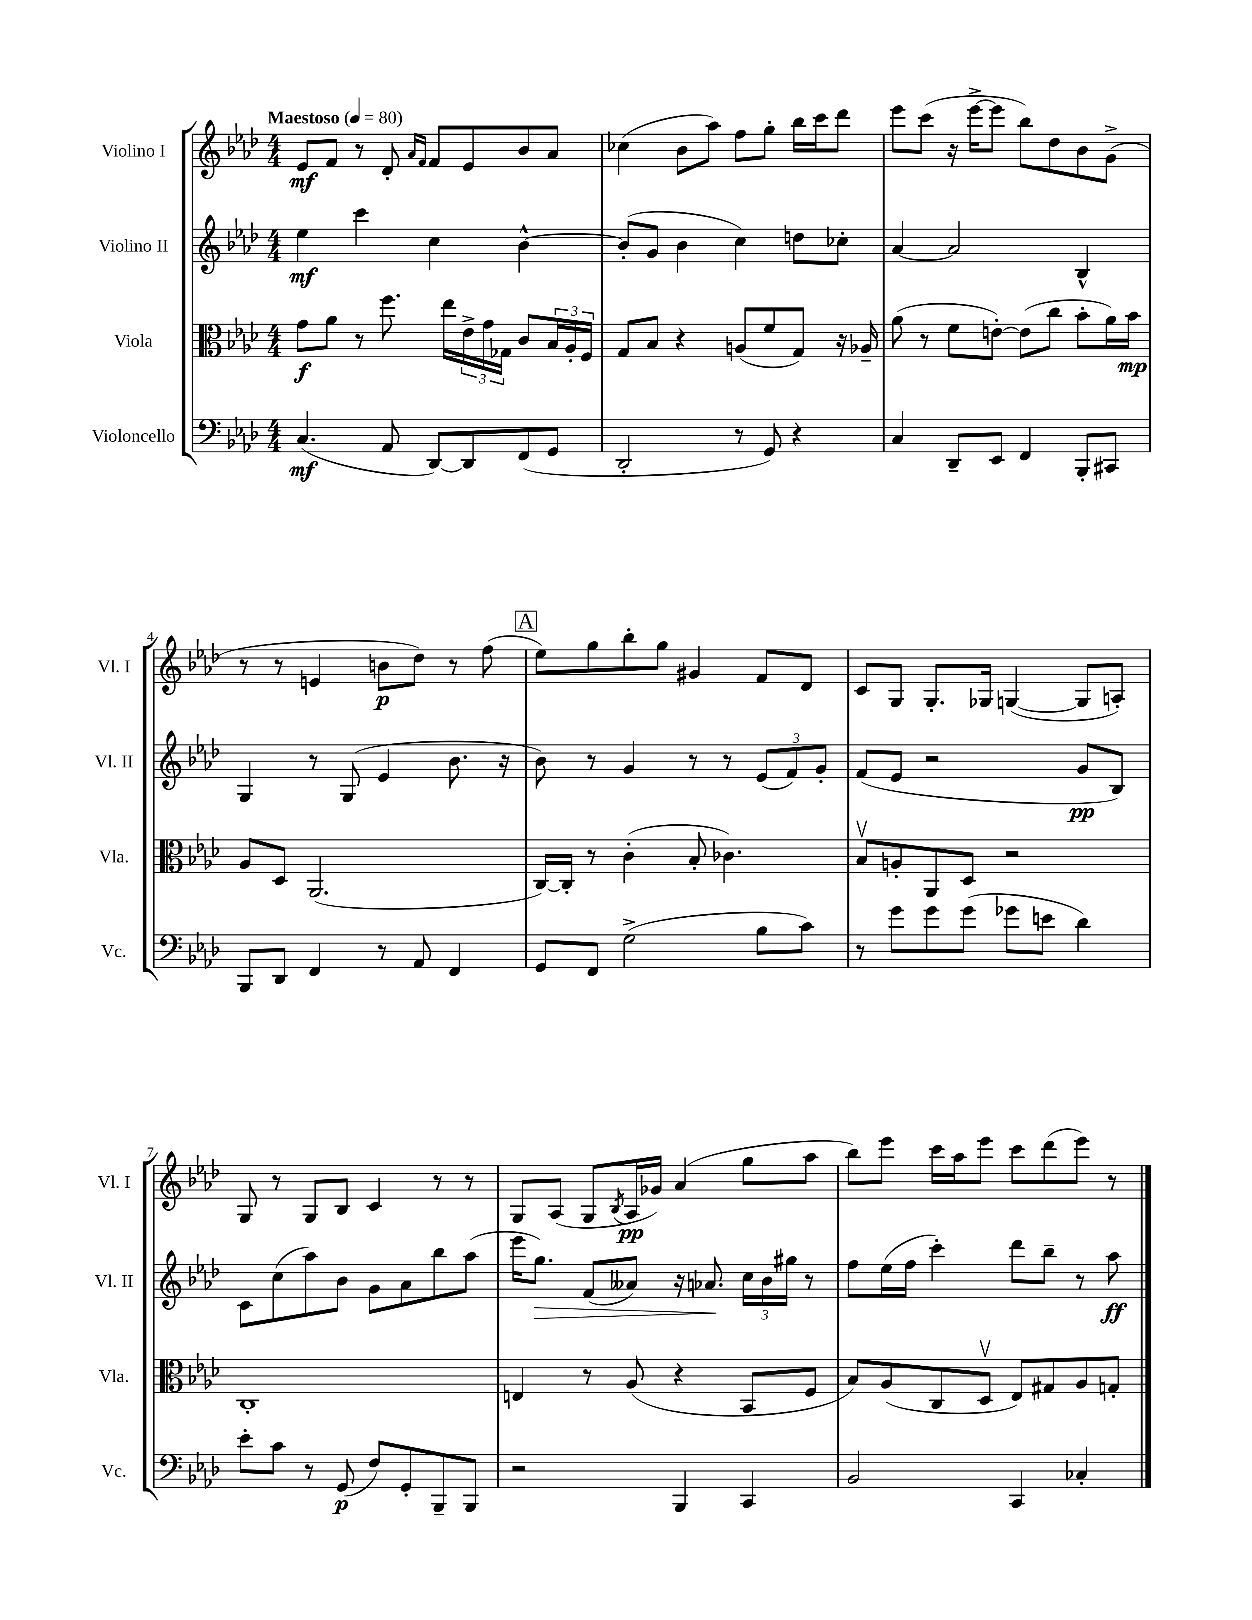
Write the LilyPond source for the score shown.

<<
\new StaffGroup <<
\new Staff = "s0" \with { instrumentName = "Violino I" shortInstrumentName = "Vl. I" } {
    \clef treble \key aes \major \numericTimeSignature \time 4/4 \tempo "Maestoso" 4 = 80
    ees'8\mf f'8 r8 des'8-. \grace { aes'16 f'16 } f'8 ees'8 bes'8 aes'8 |
    ces''4( bes'8 aes''8) f''8 g''8-. bes''16 c'''16 des'''8 |
    ees'''8 c'''8( r16 ees'''16~-> ees'''8 bes''8) des''8 bes'8 g'8->( |
    r8 r8 e'4 b'8\p des''8) r8 f''8( |
    \mark \markup { \box "A" } ees''8) g''8 bes''8-. g''8 gis'4 f'8 des'8 |
    c'8 g8 g8.-. ges16 g4~( g8 a8-.) |
    g8 r8 g8 bes8 c'4 r8 r8 |
    g8 aes8( g8 \acciaccatura { bes8 } aes16\pp ges'16) aes'4( g''8 aes''8 |
    bes''8) ees'''8 c'''16 aes''16 ees'''8 c'''8 des'''8( ees'''8) r8 \bar "|." |
}
\new Staff = "s1" \with { instrumentName = "Violino II" shortInstrumentName = "Vl. II" } {
    \clef treble \key aes \major \numericTimeSignature \time 4/4
    ees''4\mf c'''4 c''4 bes'4~-^ |
    bes'8-.( g'8 bes'4 c''4) d''8 ces''8-. |
    aes'4~ aes'2 bes4-^ |
    g4 r8 g8( ees'4 bes'8. r16 |
    \mark \markup { \box "A" } bes'8) r8 g'4 r8 r8 \tuplet 3/2 { ees'8( f'8) g'8-. } |
    f'8( ees'8 r2 g'8\pp bes8) |
    c'8 c''8( aes''8) bes'8 g'8 aes'8 bes''8 aes''8( |
    ees'''16 g''8.\>) f'8( aeses'8) r16 aes'8.\! \tuplet 3/2 { c''16 bes'16 gis''16 } r8 |
    f''8 ees''16( f''16 c'''4-.) des'''8 bes''8-- r8 aes''8\ff \bar "|." |
}
\new Staff = "s2" \with { instrumentName = "Viola" shortInstrumentName = "Vla." } {
    \clef alto \key aes \major \numericTimeSignature \time 4/4
    g'8\f aes'8 r8 f''8. ees''16 \tuplet 3/2 { ees'16-> g'16 ges16 } c'8 \tuplet 3/2 { bes16 aes16-. f16 } |
    g8 bes8 r4 a8( f'8 g8) r16 aes16-- |
    aes'8( r8 f'8 e'8~-.) e'8( c''8 bes'8-. aes'16) bes'16\mp |
    aes8 des8 aes,2.( |
    \mark \markup { \box "A" } c16~) c16-. r8 c'4-.( bes8-. ces'4.) |
    bes8\upbow a8-. aes,8 des8 r2 |
    c1-. |
    e4 r8 aes8( r4 bes,8 f8 |
    bes8) aes8( c8 des8\upbow ees8) gis8 aes8 g8-. \bar "|." |
}
\new Staff = "s3" \with { instrumentName = "Violoncello" shortInstrumentName = "Vc." } {
    \clef bass \key aes \major \numericTimeSignature \time 4/4
    c4.\mf( aes,8 des,8~) des,8 f,8( g,8 |
    des,2-. r8 g,8) r4 |
    c4 des,8-- ees,8 f,4 bes,,8-. cis,8 |
    bes,,8 des,8 f,4 r8 aes,8 f,4 |
    \mark \markup { \box "A" } g,8 f,8 g2->( bes8 c'8) |
    r8 g'8 g'8 g'8( ges'8 e'8 des'4) |
    ees'8-. c'8 r8 g,8\p( f8) g,8-. bes,,8-- bes,,8 |
    r2 bes,,4 c,4 |
    bes,2 c,4 ces4-. \bar "|." |
}
>>
>>
